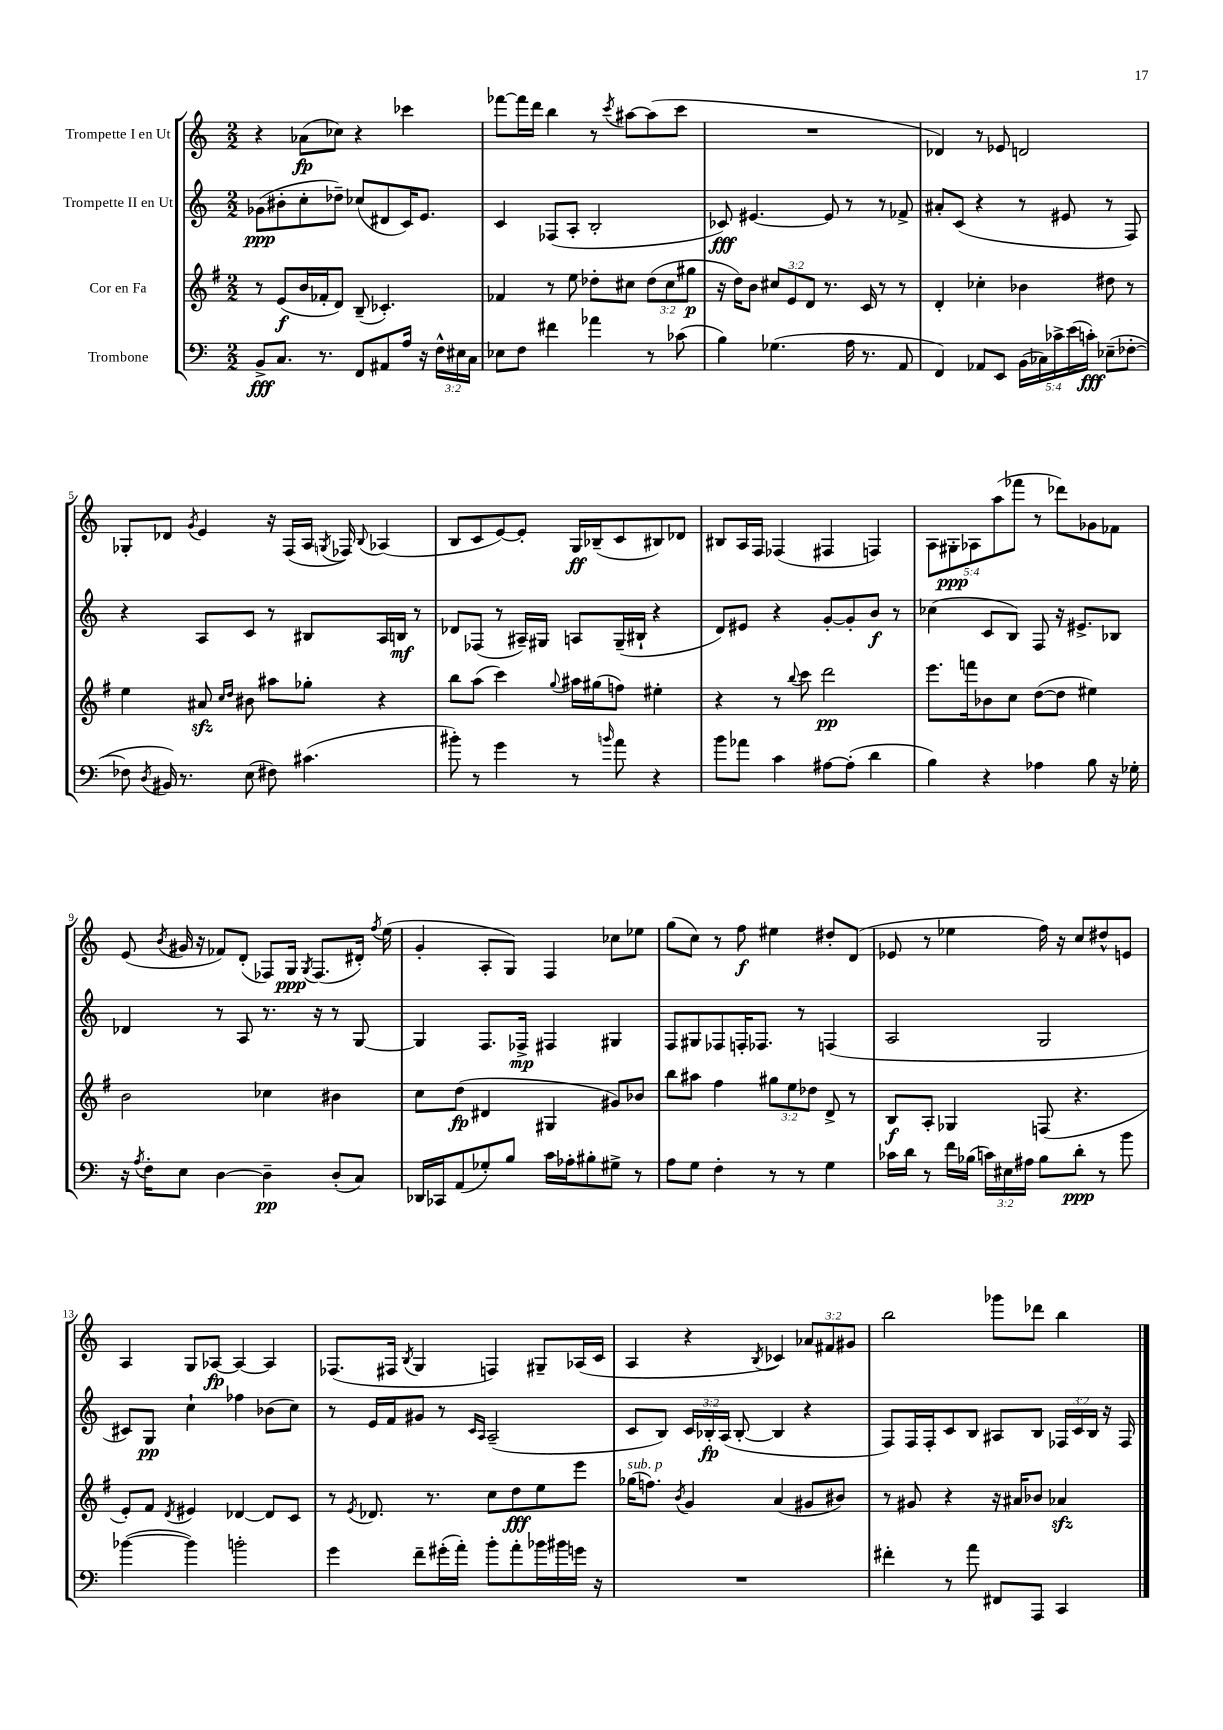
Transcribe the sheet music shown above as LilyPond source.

<<
\new StaffGroup <<
\new Staff = "s0" \with { instrumentName = "Trompette I en Ut" } {
    \clef treble \key c \major \numericTimeSignature \time 2/2 \override Staff.TupletNumber.text = #tuplet-number::calc-fraction-text
    \autoBeamOff r4 aes'8[\fp( ces''8]) r4 ces'''4 |
    fes'''8[~ fes'''16 d'''16] b''4 r8 \acciaccatura { c'''8 } ais''8[~ ais''8( c'''8] |
    R1 |
    des'4) r8 ees'8 d'2 |
    ges8[-. des'8] \acciaccatura { g'8 } e'4 r16 f16[( a16] \acciaccatura { g8 } fes16) \appoggiatura { b8 } aes4( |
    b8[ c'8 e'8~) e'8]-. g16[\ff bes16--( c'8 bis8) des'8] |
    bis8[ a16 f16] fes4( fis4 f4) |
    \tuplet 5/4 { a8[ gis8-.\ppp aes8 a''8( fes'''8] } r8 des'''8[) ges'8 fes'8] |
    e'8( \acciaccatura { b'8 } gis'16 r16 fes'8[) d'8]-.( fes8[) g16]\ppp \acciaccatura { g8 } fes8.[( dis'16]-.) \acciaccatura { f''8 } e''16( |
    g'4-. a8[-. g8]) f4 ces''8[ ees''8] |
    g''8[( c''8]) r8 f''8\f eis''4 dis''8[-. d'8]( |
    ees'8 r8 ees''4 f''16) r16 c''8[ dis''8-^ e'8] |
    a4 g8[ aes8]~\fp aes4~ aes4 |
    fes8.[( fis16] \acciaccatura { b8 } g4 f4) gis8[-- aes16( c'16] |
    a4 r4 \acciaccatura { b8 } ces'4) \tuplet 3/2 { aes'8[ fis'8 gis'8] } |
    b''2 ges'''8[ des'''8] b''4 \bar "|." |
}
\new Staff = "s1" \with { instrumentName = "Trompette II en Ut" } {
    \clef treble \key c \major \numericTimeSignature \time 2/2 \override Staff.TupletNumber.text = #tuplet-number::calc-fraction-text
    \autoBeamOff ges'8[\ppp( bis'8-. c''8-. des''8]--) ces''8[( dis'8 c'16) e'8.] |
    c'4 fes8[( a8]-. b2-. |
    ces'8\fff) eis'4.~ eis'8 r8 r8 fes'8-> |
    ais'8[-. c'8]( r4 r8 eis'8 r8 f8) |
    r4 a8[ c'8] r8 bis8[ a16 b16]\mf r8 |
    des'8[ fes8]( r8 ais16[--) gis16] a8[ gis16--( bis16]-! r4 |
    d'8[) eis'8] r4 g'8[~-. g'8-. b'8]\f r8 |
    ces''4( c'8[ b8]) f8 r16 eis'8.[-> bes8] |
    des'4 r8 a8 r8. r16 r8 g8~ |
    g4 f8.[ fes16]->\mp fis4 gis4 |
    f8[ gis8 fes8 f16-. fes8.] r8 f4( |
    a2 g2 |
    cis'8[) g8]\pp c''4-! fes''4 bes'8[( c''8]) |
    r8 e'16[ f'16 gis'8] r8 \grace { c'16[ a16] } a2--( |
    c'8[ b8]) \tuplet 3/2 { c'16[ bes16-.\fp a16]( } bes8~-. bes4 r4 |
    f8[) f16 f16-. c'8 b8] ais8[ b8] \tuplet 3/2 { fes16[ c'16 b16] } r16 fes16 \bar "|." |
}
\new Staff = "s2" \with { instrumentName = "Cor en Fa" } {
    \clef treble \key g \major \numericTimeSignature \time 2/2 \override Staff.TupletNumber.text = #tuplet-number::calc-fraction-text
    \autoBeamOff r8 e'8[\f( b'16 fes'16-. d'8]) b8--( ces'4.-.) |
    fes'4 r8 e''8 des''8[-. cis''8] \tuplet 3/2 { des''8[( cis''8 gis''8]\p } |
    r16 d''16[) b'8] \tuplet 3/2 { cis''8[ e'8 d'8] } r8. c'16 r8 r8 |
    d'4-. ces''4-. bes'4 dis''8 r8 |
    e''4 ais'8\sfz \grace { c''16[ d''16] } bis'8 ais''8[ ges''8]-. r4 |
    b''8[ a''8]( c'''4) \appoggiatura { g''8 } ais''16[ gis''16( f''8]) eis''4-. |
    r4 r8 \appoggiatura { b''8 } c'''8 d'''2\pp |
    e'''8.[ f'''16 bes'8 c''8] d''8[~( d''8] eis''4) |
    b'2 ces''4 bis'4 |
    c''8[ d''8]\fp( dis'4 gis4 gis'8[) bes'8] |
    b''8[ ais''8] fis''4 \tuplet 3/2 { gis''8[ e''8 des''8] } d'8-> r8 |
    b8[\f a8]-. ges4 f8( r4. |
    e'8[-.) fis'8] \acciaccatura { d'8 } eis'4 des'4~ des'8[ c'8] |
    r8 \acciaccatura { e'8 } des'8. r8. c''8[ d''8\fff e''8 e'''8] |
    ges''16[^\markup { \italic "sub. p" }( f''8.]) \acciaccatura { b'8 } g'4 a'4( gis'8[ bis'8]) |
    r8 gis'8 r4 r16 ais'16[ bes'8] aes'4\sfz \bar "|." |
}
\new Staff = "s3" \with { instrumentName = "Trombone" } {
    \clef bass \key c \major \numericTimeSignature \time 2/2 \override Staff.TupletNumber.text = #tuplet-number::calc-fraction-text
    \autoBeamOff b,8[->\fff c8.] r8. f,8[ ais,8 a16] r16 \tuplet 3/2 { f16[-^ eis16 c16] } |
    ees8[ f8] fis'4 aes'4 r8 ces'8( |
    b4) ges4.( a16 r8. a,8 |
    f,4) aes,8[ e,8] \tuplet 5/4 { b,16[( ces16) ces'16-> e'16( c'16]-.\fff) } ees8[--( fes8]~-. |
    fes8 \acciaccatura { d8 } bis,16) r8. e8( fis8) cis'4.( |
    bis'8-.) r8 g'4 r8 \grace { b'16 } a'8 r4 |
    b'8[ aes'8] c'4 ais8[~ ais8]-.( d'4 |
    b4) r4 aes4 b8 r16 ges16-. |
    r16 \acciaccatura { a8 } f16[-. e8] d4~ d4--\pp d8[-.( c8]) |
    des,16[ ces,16 a,8( ges8-.) b8] c'16[ aes16-. bis8-. gis8]-> r8 |
    a8[ g8] f4-. r8 r8 g4 |
    ces'16[ d'16] r8 f'16[ bes16]( \tuplet 3/2 { c'16[) eis16 ais16] } bes8[ d'8]-.\ppp r8 b'8 |
    bes'4~( bes'4) b'2-. |
    g'4 f'8[-- gis'16-.( a'16]-.) b'8[-. a'8-. bes'16 bis'16 g'16] r16 |
    R1 |
    fis'4-. r8 a'8 fis,8[ a,,8] c,4 \bar "|." |
}
>>
>>
